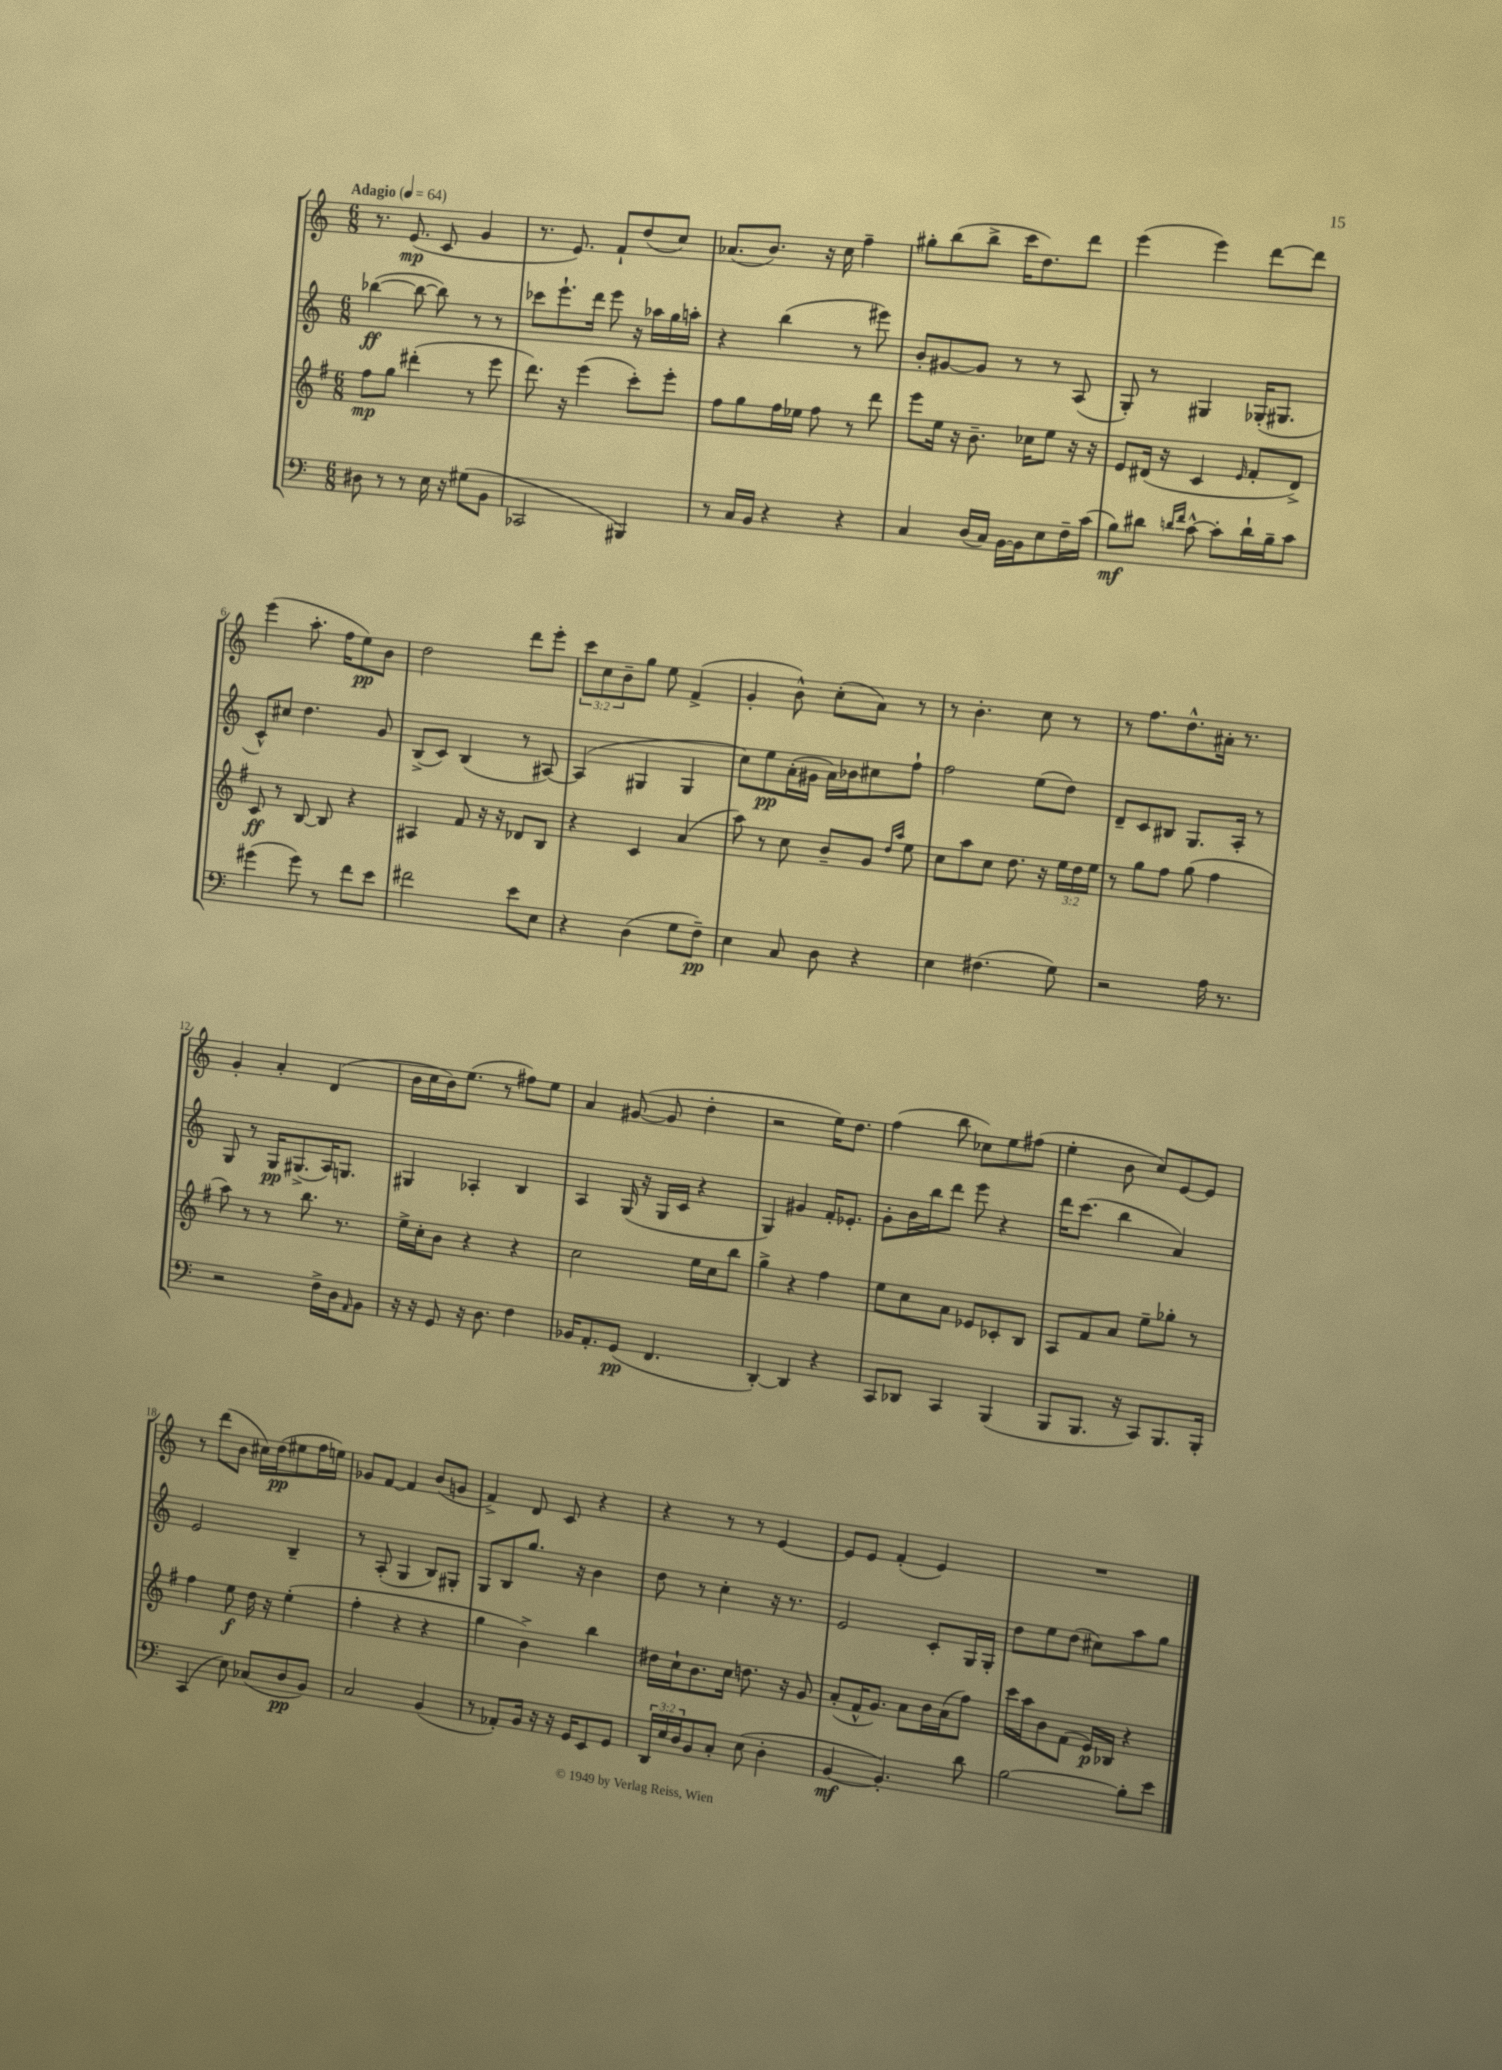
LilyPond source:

<<
\new StaffGroup <<
\new Staff = "s0" {
    \clef treble \key c \major \numericTimeSignature \time 6/8 \override Staff.TupletNumber.text = #tuplet-number::calc-fraction-text \tempo "Adagio" 4 = 64
    r8. e'8.\mp( c'8 g'4 |
    r8. e'8.) f'8-! d''8( c''8) |
    aes'8.( b'8.) r16 c''16 f''4-- |
    gis''8-. b''8( b''8-> c'''16 d''8.) d'''8 |
    e'''4( e'''4) d'''8~ d'''8 |
    e'''4( a''8.-. f''16 e''8\pp) b'8 |
    d''2 d'''8 e'''8-. |
    \tuplet 3/2 { c'''8 c''8 b'8-- } g''8 e''8 f'4->( |
    g'4-. b'8-^) c''8-.( a'8) r8 |
    r8 b'4.-. c''8 r8 |
    r8 f''8. d''8.-^ ais'16-. r8. |
    g'4-. a'4-. d'4( |
    b'16 c''16 b'16) e''8.( r8 fis''8) e''8 |
    a'4 gis'8~( gis'8 d''4-. |
    r2 e''16) d''8. |
    f''4( b''8 ces''8) e''8 fis''8( |
    e''4-. b'8 c''8) e'8~ e'8 |
    r8 d'''8( b'8 cis''16) d''16\pp( eis''8 f''16 e''16) |
    ges'8 f'8~ f'4 b'8( g'8 |
    f'4->) d'8 c'8 r4 |
    r4 r8 r8 e'4~ |
    e'8 e'8 f'4-.( e'4) |
    R2. \bar "|." |
}
\new Staff = "s1" {
    \clef treble \key c \major \numericTimeSignature \time 6/8
    bes''4~\ff( bes''8~ bes''8) r8 r8 |
    ces'''8 e'''8.-! d'''16 e'''8 r16 aes''16 g''16 a''16-. |
    r4 b''4( r8 eis'''8) |
    b'8-. gis'8~ gis'8 r8 r8 a8( |
    g8-.) r8 gis4 ges16-.( gis8. |
    c'8-^) cis''8 d''4. g'8 |
    b8->( c'8) b4( r8 ais8~) |
    ais4( gis4 gis4 |
    c''8) e''8\pp a'16-.( gis'16 a'16) bes'16 cis''8 f''8-! |
    f''2 e''8( d''8) |
    d'8-- c'8 bis8 g8. a16-. r8 |
    g8 r8 g16\pp gis8.->( a16) g8. |
    gis4 aes4-. b4 |
    a4 g16( r16 g16 c'16 r4 |
    g4) gis'4 f'16-. ees'8.-. |
    g'8-. b'16 b''16 d'''8 e'''8 r4 |
    d'''16 c'''8.( b''4 a'4) |
    e'2 b4-- |
    r8 a8-.( g4 b8) gis8-. |
    g8 b8 g''8. r16 b'4 |
    d''8 r8 c''4-. r16 r8. |
    e'2 c'8-. g16 g16-. |
    d''8 e''8 d''8( cis''8) a''8 g''8 \bar "|." |
}
\new Staff = "s2" {
    \clef treble \key g \major \numericTimeSignature \time 6/8 \override Staff.TupletNumber.text = #tuplet-number::calc-fraction-text
    fis''8\mp g''8 dis'''4-.( r8 e'''8 |
    d'''8.) r16 e'''4( c'''8-.) e'''8-. |
    fis''8 g''8 fis''16 ees''16 fis''8 r8 d'''8 |
    e'''8 e''16 r16 b'8.-- ces''16 e''8 r16 r16 |
    e'8 dis'16( r16 c'4 \grace { e'16 } fis'8-. dis'8->) |
    c'8\ff r8 b8~ b8 r4 |
    ais4 fis'8 r16 r16 des'8 b8 |
    r4 c'4 a'4( |
    a''8) r8 c''8 b'8-- g'8 \grace { d''16 a''16 } e''8 |
    c''8 a''8 c''8 d''8. r16 \tuplet 3/2 { e''16 d''16 e''16 } |
    r8 g''8 fis''8 g''8( fis''4 |
    a''8) r8 r8 b''8. r8. |
    e''16-> c''16-. b'8 r4 r4 |
    c''2 e''16 c''16 b''8 |
    g''4-> r4 fis''4 |
    e''8 c''8 a'8 ees'8 ces'8-. b8 |
    a8 fis'8 a'8 e''8-- ges''8-. r8 |
    fis''4 e''8\f d''16 r16 e''4-.( |
    fis''4-. r4 r4 |
    g''4 b'4->) b''4 |
    dis''16 c''16-! b'8. c''16 d''8. r16 g'8 |
    a'8-.( fis'16-^ g'8.) a'8 b'16 a'16( fis''8) |
    c'''16 a''16 b'8 fis'8( e'16\p) bes16 r4 \bar "|." |
}
\new Staff = "s3" {
    \clef bass \key c \major \numericTimeSignature \time 6/8 \override Staff.TupletNumber.text = #tuplet-number::calc-fraction-text
    dis8 r8 r8 e16 r16 gis8( b,8 |
    ces,2 bis,,4) |
    r8 c16 b,16 r4 r4 |
    c4 d16( c16) b,16~ b,16 e8 f16-- c'16( |
    b8\mf) dis'8 \grace { d'16 f'16 } c'8~-^ c'8-. d'16-! b16-- c'8 |
    gis'4( gis'8) r8 f'8 e'8 |
    fis'2 e'8 e8 |
    r4 d4( g8 f8--\pp) |
    e4 c8 d8 r4 |
    e4 fis4.( g8) |
    r2 a16 r8. |
    r2 f16-> d16 \grace { a,16 } b,8 |
    r16 r16 g,8 r16 d8. f4 |
    bes,16 a,8.-. g,8\pp( f,4. |
    d,4~-.) d,4 r4 |
    c,8 des,8 c,4 b,,4( |
    b,,8 b,,8. r16 c,8) b,,8. b,,16-. |
    c,4( e8) ces8( d8\pp b,8) |
    c2 b,4( |
    r8 aes,8-.) b,16 r16 r16 g,16 e,8 g,8 |
    \tuplet 3/2 { d,16 e16 d16 } b,8 c8-. e8( d4-. |
    b,4~\mf b,4.-.) d'8 |
    b2~ b8-. e'8 \bar "|." |
}
>>
>>
